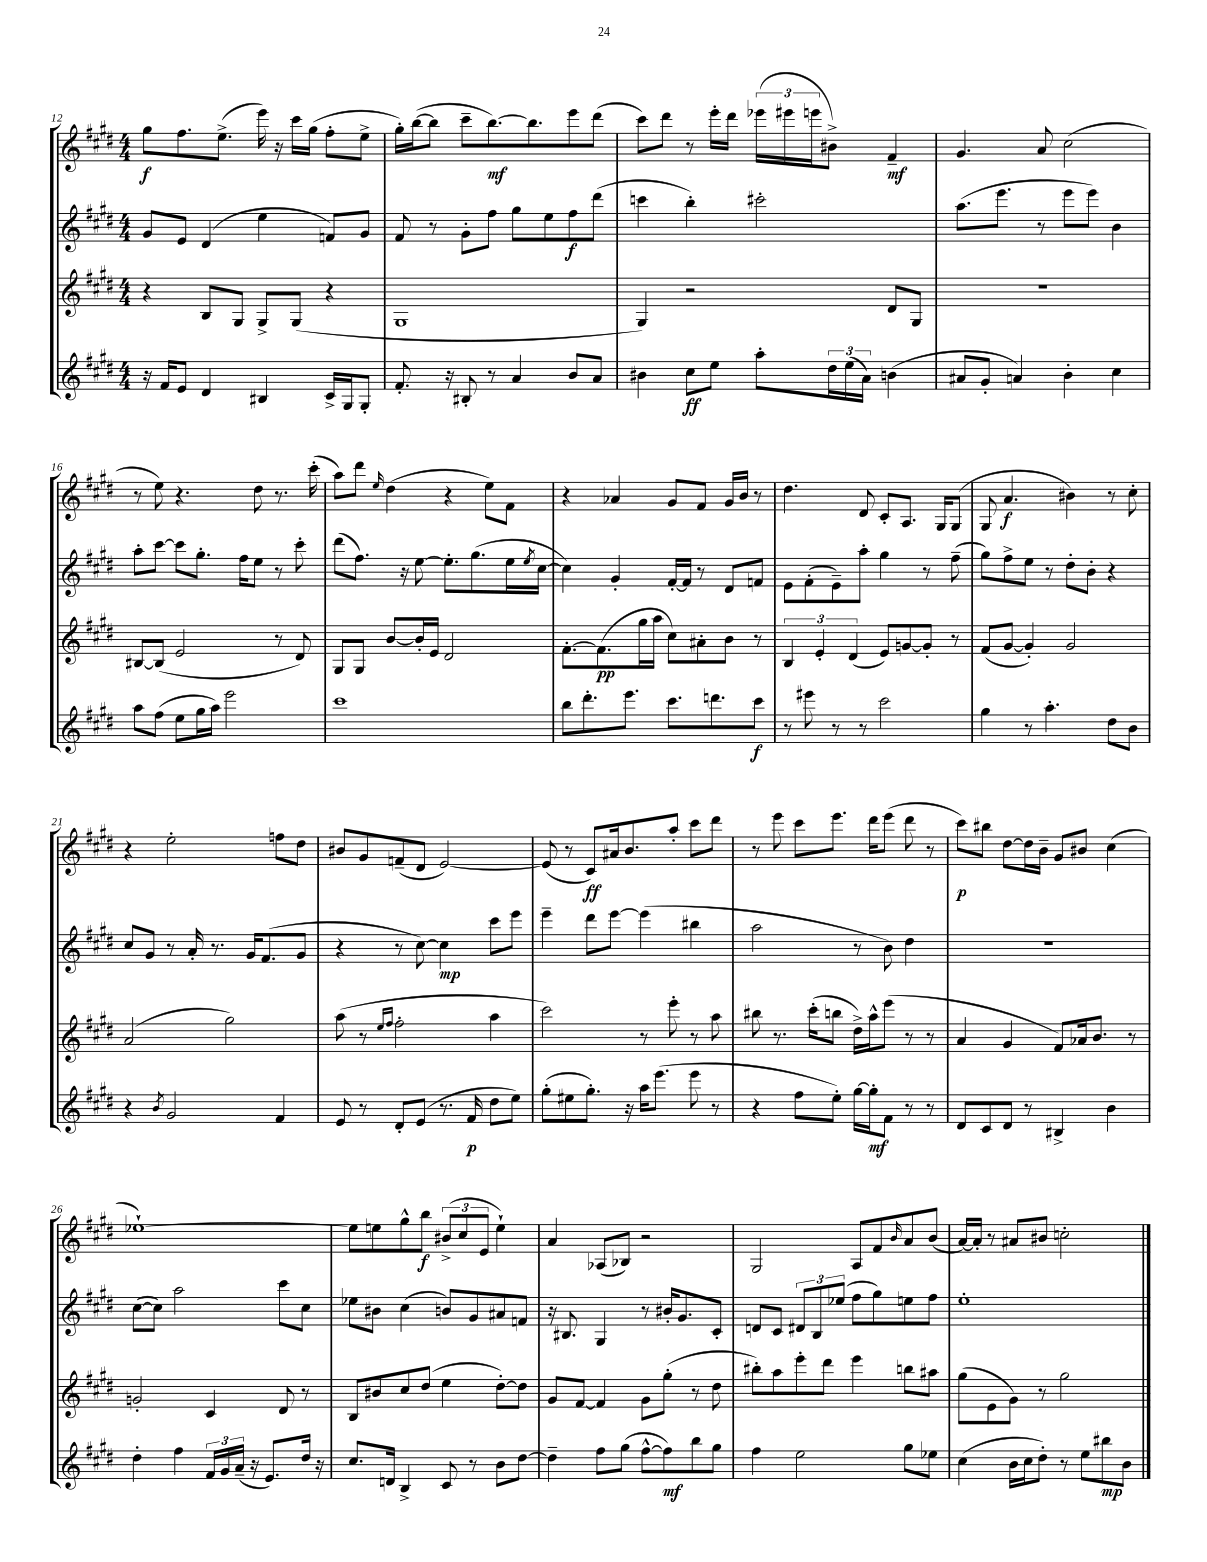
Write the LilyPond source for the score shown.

<<
\new StaffGroup <<
\new Staff = "s0" {
    \clef treble \key e \major \numericTimeSignature \time 4/4
    gis''8\f fis''8. e''8.->( e'''16) r16 cis'''16 gis''16( fis''8-. e''8-> |
    gis''16-.) b''16~( b''8 cis'''8-- b''8.~\mf) b''8. e'''8 dis'''8( |
    cis'''8) dis'''8 r8 e'''16-. dis'''16 \tuplet 3/2 { ees'''16( eis'''16 e'''16 } bis'8->) fis'4--\mf |
    gis'4. a'8 cis''2( |
    r8 e''8) r4. dis''8 r8. cis'''16-.( |
    a''8) dis'''8 \grace { e''16 } dis''4( r4 e''8) fis'8 |
    r4 aes'4 gis'8 fis'8 gis'16 b'16 r8 |
    dis''4. dis'8 cis'8-. a8. gis16 gis8( |
    gis8 a'4.\f bis'4) r8 cis''8-. |
    r4 e''2-. f''8 dis''8 |
    bis'8 gis'8 f'8--( dis'8 e'2~) |
    e'8( r8 cis'8\ff) ais'16 b'8. a''8-. cis'''8 dis'''8 |
    r8 e'''8 cis'''8 e'''8. dis'''16 e'''8( dis'''8 r8 |
    cis'''8\p) bis''8 dis''8~ dis''16 b'16-- gis'8 bis'8 cis''4( |
    ees''1~-!) |
    ees''8 e''8 gis''8-^ b''8\f \tuplet 3/2 { bis'8->( cis''8 e'8 } e''4-!) |
    a'4 aes8( bes8) r2 |
    gis2 a8 fis'8 \grace { b'16 } a'8 b'8( |
    a'16~) a'16-. r8 ais'8 bis'8 c''2-. \bar "|." |
}
\new Staff = "s1" {
    \clef treble \key e \major \numericTimeSignature \time 4/4
    gis'8 e'8 dis'4( e''4 f'8) gis'8 |
    fis'8 r8 gis'8-. fis''8 gis''8 e''8 fis''8\f dis'''8( |
    c'''4 b''4-.) cis'''2-. |
    a''8.( e'''8. r8 e'''8 e'''8) b'4 |
    a''8-. cis'''8~ cis'''8 gis''8.-. fis''16 e''8 r8 cis'''8-. |
    dis'''8( fis''8.) r16 e''8~ e''8.-. gis''8.( e''16 \acciaccatura { e''8 } cis''16~ |
    cis''4) gis'4-. fis'16~-. fis'16 r8 dis'8 f'8 |
    e'8 fis'8-.( e'8--) a''8-. gis''4 r8 fis''8--( |
    gis''8) fis''8-> e''8 r8 dis''8-. b'8-. r4 |
    cis''8 gis'8 r8 a'16-. r8. gis'16 fis'8.( gis'8 |
    r4 r8 cis''8~) cis''4\mp cis'''8 e'''8 |
    e'''4-- dis'''8 e'''8~ e'''4( bis''4 |
    a''2 r8 b'8) dis''4 |
    r1 |
    cis''8~( cis''8) a''2 cis'''8 cis''8 |
    ees''8 bis'8 cis''4( b'8) gis'8 ais'8 f'8 |
    r16 bis8. gis4 r8 bis'16-. gis'8. cis'8-. |
    d'8 cis'8 \tuplet 3/2 { dis'8 b8 ees''8( } fis''8 gis''8) e''8 fis''8 |
    e''1-. \bar "|." |
}
\new Staff = "s2" {
    \clef treble \key e \major \numericTimeSignature \time 4/4
    r4 b8 gis8 gis8-> gis8( r4 |
    gis1 |
    gis4) r2 dis'8 gis8 |
    R1 |
    bis8~ bis8( e'2 r8 dis'8) |
    gis8 gis8 b'8~ b'16-. e'16 dis'2 |
    fis'8.~-. fis'8.\pp( gis''16 a''16 cis''8) ais'8-. b'8 r8 |
    \tuplet 3/2 { b4 e'4-. dis'4( } e'8) g'8~ g'8-. r8 |
    fis'8( gis'8~ gis'4-.) gis'2 |
    a'2( gis''2) |
    a''8( r8 \grace { e''16 fis''16 } fis''2-. a''4 |
    cis'''2) r8 e'''8-. r8 a''8 |
    bis''8 r8. cis'''16-.( b''8 dis''16->) a''16-^ e'''8( r8 r8 |
    a'4 gis'4 fis'8) aes'16 b'8. r8 |
    g'2-. cis'4 dis'8 r8 |
    b8 bis'8 cis''8 dis''8( e''4 dis''8~-.) dis''8 |
    gis'8 fis'8~ fis'4 gis'8 gis''8-.( r8 dis''8 |
    bis''8-.) a''8 e'''8-. dis'''8 e'''4 b''8 ais''8 |
    gis''8( e'8 gis'8) r8 gis''2 \bar "|." |
}
\new Staff = "s3" {
    \clef treble \key e \major \numericTimeSignature \time 4/4
    r16 fis'16 e'8 dis'4 bis4 cis'16-> gis16 gis8-. |
    fis'8.-. r16 bis8-. r8 a'4 b'8 a'8 |
    bis'4 cis''8\ff e''8 a''8-. \tuplet 3/2 { dis''16 e''16( a'16) } b'4( |
    ais'8 gis'8-. a'4) b'4-. cis''4 |
    a''8 fis''8( e''8 gis''16 a''16) e'''2 |
    cis'''1 |
    b''8 dis'''8.-. e'''8. cis'''8. d'''8. cis'''8\f |
    r8 eis'''8 r8 r8 cis'''2 |
    gis''4 r8 a''4.-. dis''8 b'8 |
    r4 \acciaccatura { b'8 } gis'2 fis'4 |
    e'8 r8 dis'8-. e'8( r8. fis'16\p dis''8 e''8) |
    gis''8-.( eis''8 gis''8.-.) r16 a''16 e'''8.( e'''8 r8 |
    r4 fis''8 e''8-.) gis''16~ gis''16-.\mf fis'8 r8 r8 |
    dis'8 cis'8 dis'8 r8 bis4-> b'4 |
    dis''4-. fis''4 \tuplet 3/2 { fis'16 gis'16 a'16--( } r16 e'8.) dis''16 r16 |
    cis''8. d'16 b4-> cis'8 r8 b'8 dis''8~ |
    dis''4-- fis''8 gis''8( fis''8~-^ fis''8\mf) b''8 gis''8 |
    fis''4 e''2 gis''8 ees''8 |
    cis''4( b'16 cis''16 dis''8-.) r8 e''8 bis''8\mp b'8 \bar "|." |
}
>>
>>
\layout { \context { \Score currentBarNumber = #12 } }
